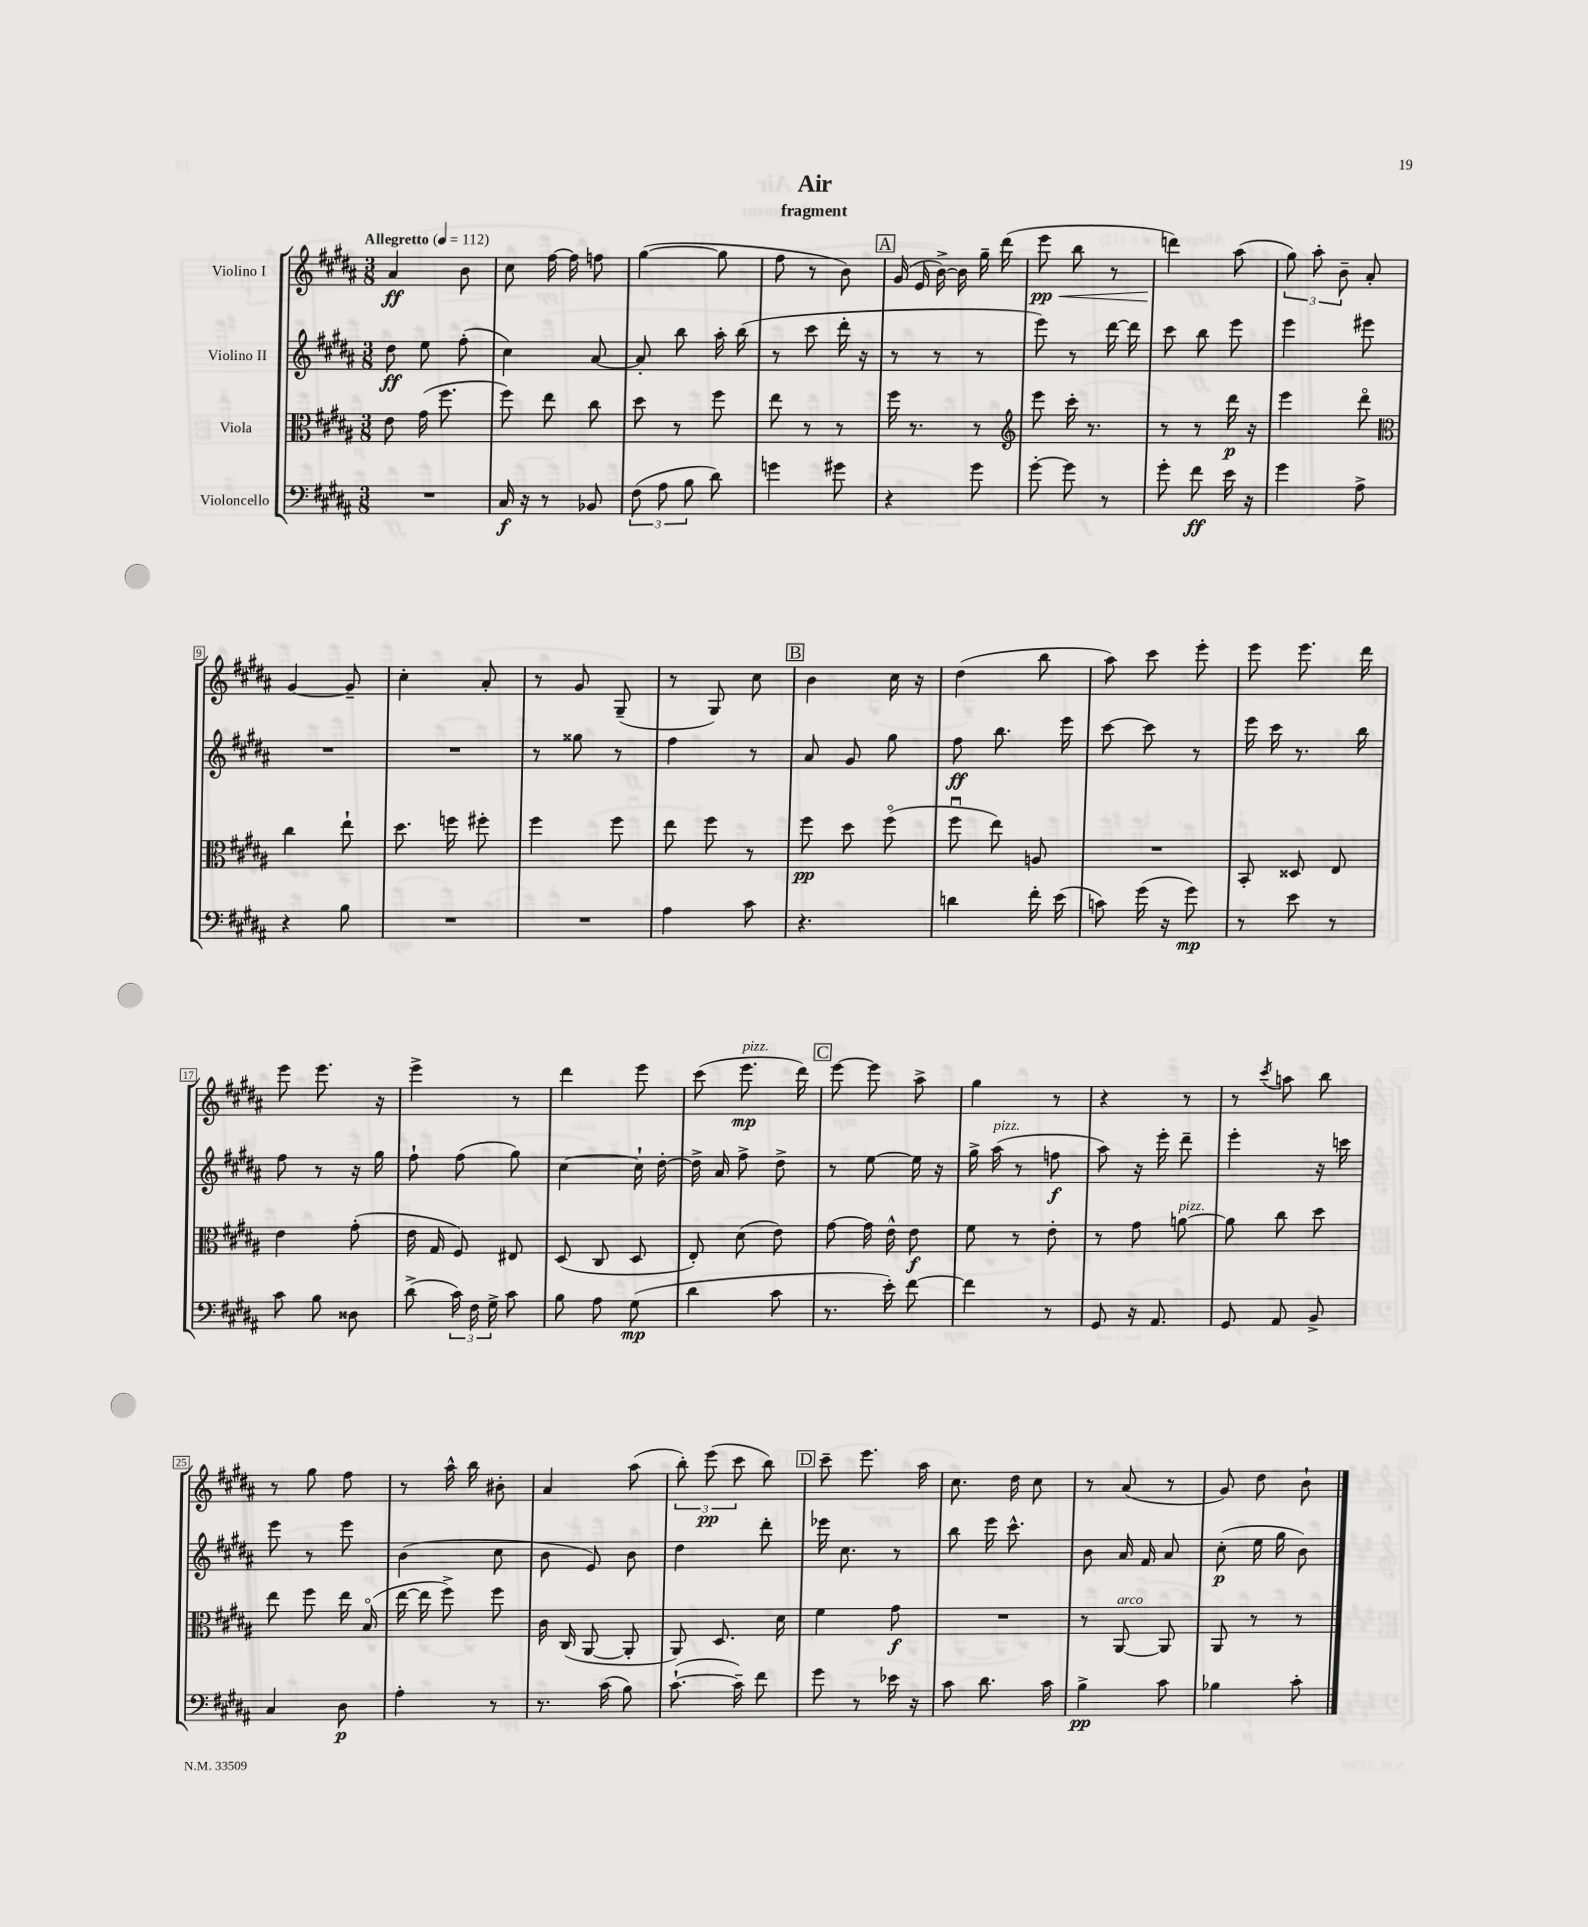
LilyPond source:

\header { title = "Air" subtitle = "fragment" }
<<
\new StaffGroup <<
\new Staff = "s0" \with { instrumentName = "Violino I" } {
    \clef treble \key b \major \numericTimeSignature \time 3/8 \tempo "Allegretto" 4 = 112
    \autoBeamOff ais'4\ff b'8 |
    cis''8 fis''16~ fis''16 f''8 |
    gis''4~( gis''8 |
    fis''8 r8 b'8) |
    \mark \markup { \box "A" } gis'16( e'16 b'16~->) b'16 gis''16-- dis'''16( |
    e'''8\pp\< b''8 r8 |
    d'''4\!) ais''8( |
    \tuplet 3/2 { gis''8) ais''8-. b'8-- } ais'8-. |
    gis'4~ gis'8-- |
    cis''4-. ais'8-. |
    r8 gis'8 gis8--( |
    r8 gis8) cis''8 |
    \mark \markup { \box "B" } b'4 cis''16 r16 |
    dis''4( b''8 |
    ais''8) cis'''8 e'''8-. |
    e'''8 e'''8. dis'''16 |
    e'''8 e'''8. r16 |
    e'''4-> r8 |
    dis'''4 e'''8 |
    cis'''8( e'''8.\mp^\markup { \italic "pizz." } dis'''16) |
    \mark \markup { \box "C" } e'''8~ e'''8 ais''8-> |
    gis''4 r8 |
    r4 r8 |
    r8 \acciaccatura { cis'''8 } a''8 b''8 |
    r8 gis''8 fis''8 |
    r8 ais''16-^ b''16 bis'8-. |
    ais'4 ais''8( |
    \tuplet 3/2 { b''8-.) e'''8\pp( cis'''8 } b''8) |
    \mark \markup { \box "D" } cis'''8-- e'''8. ais''16 |
    cis''8. dis''16 cis''8 |
    r8 ais'8( r8 |
    gis'8) dis''8 b'8-! \bar "|." |
}
\new Staff = "s1" \with { instrumentName = "Violino II" } {
    \clef treble \key b \major \numericTimeSignature \time 3/8
    \autoBeamOff dis''8\ff e''8 fis''8-.( |
    cis''4) ais'8~ |
    ais'8-. b''8 ais''16-. b''16( |
    r8 cis'''8 dis'''16-. r16 |
    \mark \markup { \box "A" } r8 r8 r8 |
    e'''8) r8 dis'''16~ dis'''16 |
    cis'''8 b''8 e'''8 |
    e'''4 eis'''8 |
    R4. |
    R4. |
    r8 gisis''8 r8 |
    fis''4 r8 |
    \mark \markup { \box "B" } ais'8 gis'8 gis''8 |
    fis''8\ff b''8. e'''16 |
    cis'''8~ cis'''8 r8 |
    e'''16 cis'''16 r8. b''16 |
    fis''8 r8 r16 gis''16 |
    fis''8-! fis''8( gis''8) |
    cis''4~ cis''16-! dis''16~-. |
    dis''16-> ais'16 fis''8-> dis''8-> |
    \mark \markup { \box "C" } r8 e''8~ e''16 r16 |
    gis''16-> ais''16^\markup { \italic "pizz." }( r8 f''8\f |
    ais''8) r16 e'''16-. dis'''8-- |
    e'''4-. r16 c'''16 |
    e'''8 r8 e'''8 |
    b'4( cis''8 |
    b'8 e'8) b'8 |
    dis''4 dis'''8-. |
    \mark \markup { \box "D" } ees'''16 cis''8. r8 |
    b''8 e'''16 cis'''8.-^ |
    b'8 ais'16 fis'16 ais'8 |
    cis''8-.\p( e''16 gis''16 b'8) \bar "|." |
}
\new Staff = "s2" \with { instrumentName = "Viola" } {
    \clef alto \key b \major \numericTimeSignature \time 3/8
    \autoBeamOff e'8 gis'16( fis''8. |
    fis''8) e''8 cis''8 |
    dis''8 r8 fis''8 |
    e''8 r8 r8 |
    \mark \markup { \box "A" } fis''16 r8. r8 |
    \clef treble e'''8 cis'''16-. r8. |
    r8 r8 dis'''16\p r16 |
    e'''4 dis'''8\flageolet |
    \clef alto cis''4 e''8-! |
    dis''8. f''16 fis''8-. |
    fis''4 fis''8 |
    e''8 fis''8 r8 |
    \mark \markup { \box "B" } fis''8\pp dis''8 fis''8\flageolet( |
    fis''8\downbow e''8) a8 |
    R4. |
    b,8-. disis8 e8 |
    e'4 gis'8-.( |
    e'16 gis16 fis8) eis8 |
    dis8( cis8 dis8 |
    e8-.) dis'8( e'8) |
    \mark \markup { \box "C" } gis'8~ gis'16 e'16-^ e'8\f |
    fis'8 r8 e'8-. |
    r8 gis'8 a'8~^\markup { \italic "pizz." } |
    a'8 cis''8 dis''8 |
    e''8 fis''8 e''16 b16\flageolet( |
    e''16~ e''16 fis''8->) fis''8 |
    cis'16 cis16( ais,8~ ais,8-. |
    ais,8) dis8. dis'16 |
    \mark \markup { \box "D" } fis'4 gis'8\f |
    R4. |
    r8 ais,8~^\markup { \italic "arco" } ais,8 |
    ais,8 r8 r8 \bar "|." |
}
\new Staff = "s3" \with { instrumentName = "Violoncello" } {
    \clef bass \key b \major \numericTimeSignature \time 3/8
    \autoBeamOff R4. |
    cis16\f r16 r8 bes,8 |
    \tuplet 3/2 { fis8( ais8 b8 } dis'8) |
    g'4 gis'8 |
    \mark \markup { \box "A" } r4 gis'8 |
    gis'8~-. gis'8 r8 |
    gis'8-. fis'8\ff e'16 r16 |
    gis'4 ais8-> |
    r4 b8 |
    R4. |
    R4. |
    ais4 cis'8 |
    \mark \markup { \box "B" } r4. |
    d'4 fis'16-. e'16( |
    c'8) gis'16( r16 gis'8\mp) |
    r8 e'8 r8 |
    cis'8 b8 disis8 |
    dis'8->( \tuplet 3/2 { cis'16) fis16 gis16-> } cis'8 |
    b8 ais8 gis8\mp( |
    dis'4 cis'8 |
    \mark \markup { \box "C" } r8. e'16-.) fis'8~ |
    fis'4 r8 |
    gis,8 r16 ais,8. |
    gis,8 ais,8 b,8-> |
    cis4 dis8\p |
    ais4-. r8 |
    r8. cis'16( b8) |
    cis'8.~-!( cis'16--) fis'8 |
    \mark \markup { \box "D" } gis'8 r8 ees'16 r16 |
    cis'8 dis'8. cis'16 |
    b4->\pp cis'8 |
    bes4 cis'8-. \bar "|." |
}
>>
>>
\layout { \context { \Score \override BarNumber.stencil = #(make-stencil-boxer 0.1 0.3 ly:text-interface::print) } }
